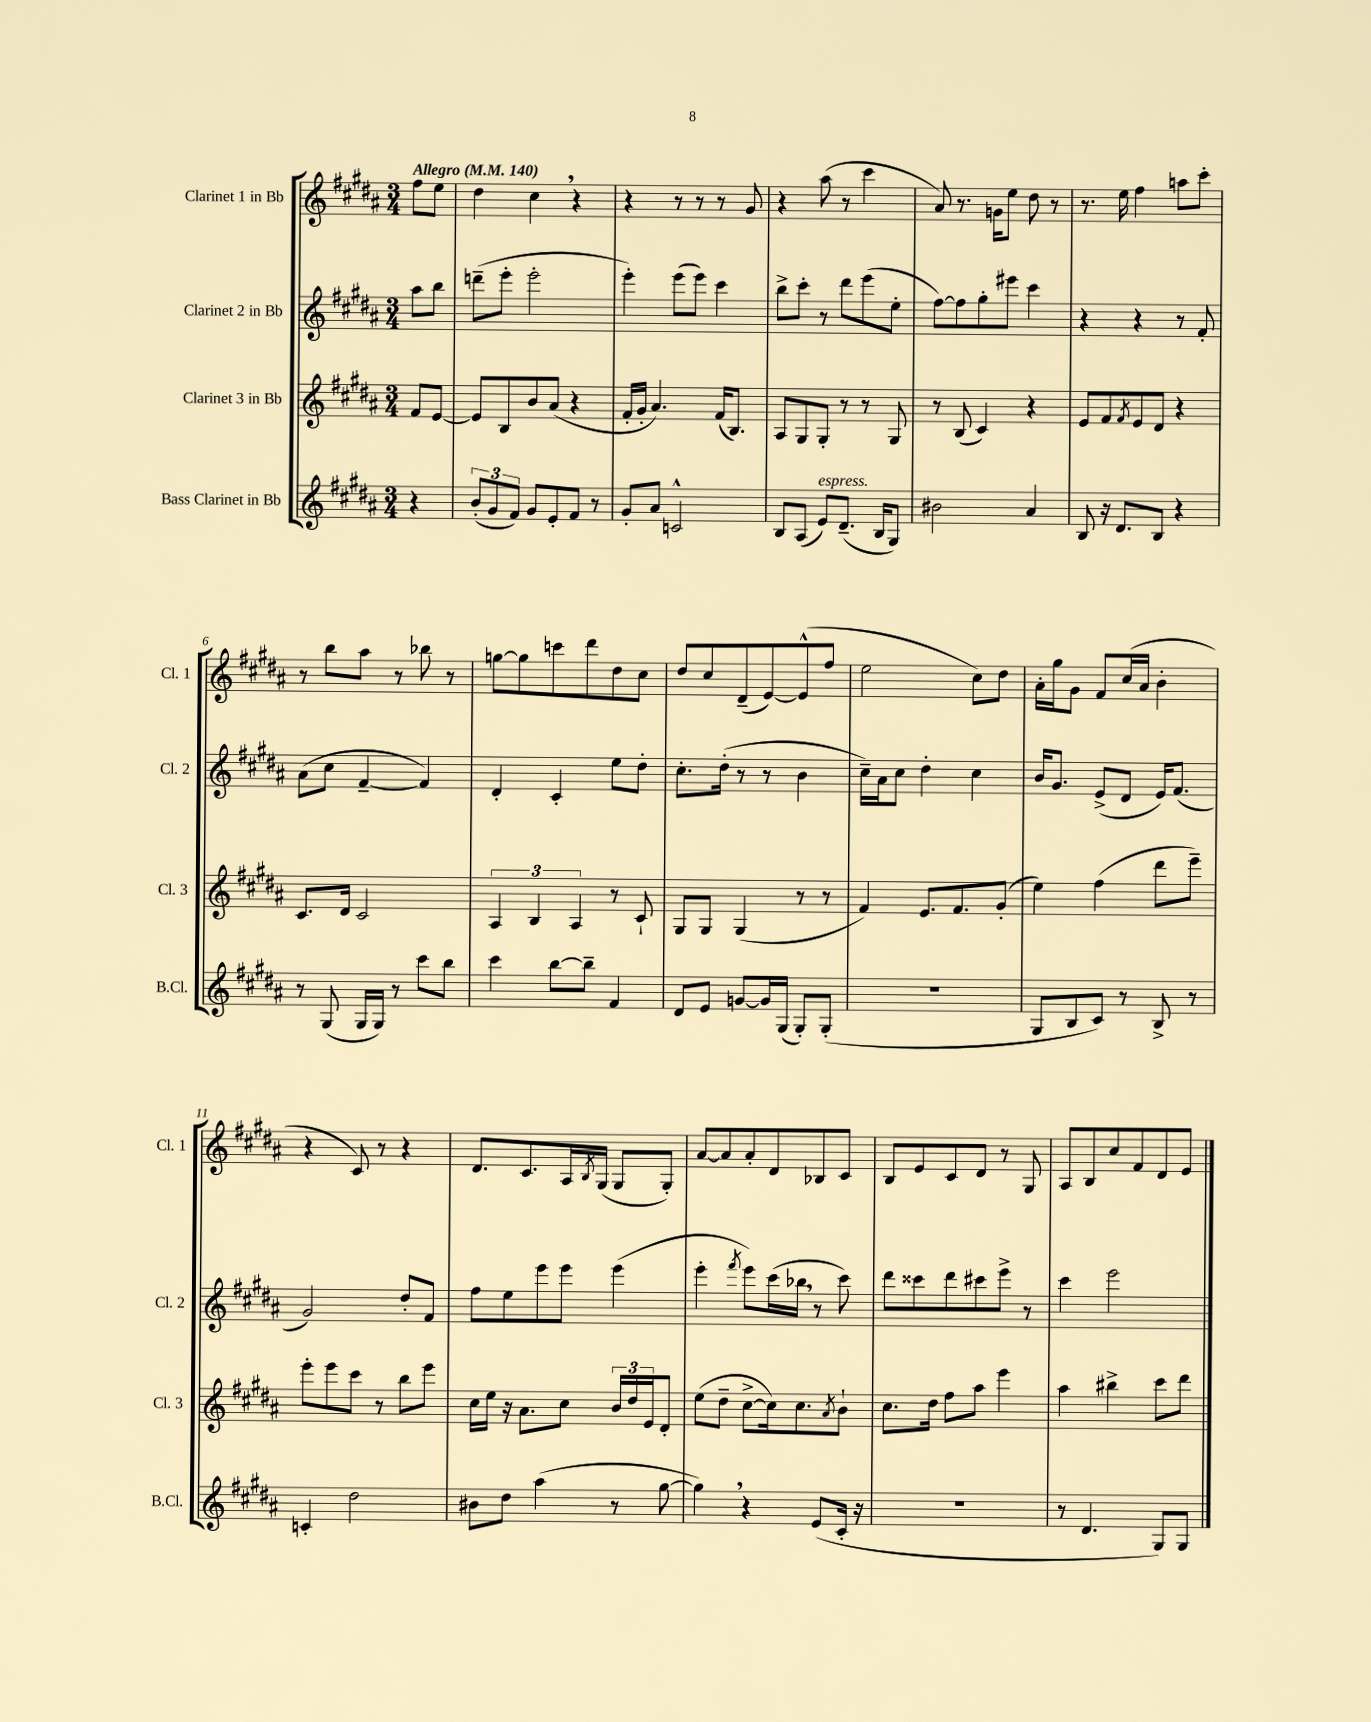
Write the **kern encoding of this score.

**kern	**kern	**kern	**kern
*staff4	*staff3	*staff2	*staff1
*clefG2	*clefG2	*clefG2	*clefG2
*k[f#c#g#d#a#]	*k[f#c#g#d#a#]	*k[f#c#g#d#a#]	*k[f#c#g#d#a#]
*M3/4	*M3/4	*M3/4	*M3/4
*MM140	*MM140	*MM140	*MM140
4r	8f#	8aa#	8ff#
.	[8e	8bb	8ee
=	=	=	=
(12b'	8e]	(8ddd~	4dd#
12g#	.	.	.
.	8B	8eee'	.
12f#)	.	.	.
8g#	8b	2eee'	4cc#
8e'	(8a#	.	.
8f#	4r	.	4r
8r	.	.	.
=	=	=	=
8g#'	16f#'	4eee')	4r
.	16g#'	.	.
8a#	4.a#)	.	.
2c^^	.	(8eee	8r
.	.	8eee)	8r
.	(16f#	4ccc#	8r
.	8.B)	.	.
.	.	.	8g#
=	=	=	=
8B	8A#	8bb^	4r
(8A#	8G#	8ccc#'	.
8e)	8G#'	8r	(8aa#
(8.d#~	8r	8ddd#	8r
.	8r	(8eee	4ccc#
16B	.	.	.
8G#)	8G#	8ee'	.
=	=	=	=
2b#	8r	[8ff#)	8a#)
.	(8B	8ff#]	8.r
.	4c#)	8gg#'	.
.	.	.	16g
.	.	8eee#	8ee
4a#	4r	4ccc#	8dd#
.	.	.	8r
=	=	=	=
8B	8e	4r	8.r
16r	8f#	.	.
8.d#	.	.	16ee
.	8qf#	.	.
.	8e	4r	4ff#
8B	8d#	.	.
4r	4r	8r	8aa
.	.	8f#'	8ccc#'
=	=	=	=
8r	8.c#	(8a#	8r
(8G#	.	8cc#	8bb
.	16d#	.	.
16G#	2c#	[4f#~	8aa#
16G#)	.	.	.
8r	.	.	8r
8ccc#	.	4f#])	8bb-
8bb	.	.	8r
=	=	=	=
4ccc#	6A#	4d#'	[8gg
.	.	.	8gg]
.	6B	.	.
[8bb	.	4c#'	8ccc
.	6A#	.	.
8bb~]	.	.	8ddd#
4f#	8r	8ee	8dd#
.	8c#`	8dd#'	8cc#
=	=	=	=
8d#	8G#	8.cc#'	8dd#
8e	8G#	.	8cc#
.	.	(16dd#'	.
[8g	(4G#	8r	(8d#~
16g]	.	8r	[8e)
(16G#	.	.	.
8G#')	8r	4b	(8e^^]
(8G#'	8r	.	8ff#
=	=	=	=
2.r	4f#)	16cc#~)	2ee
.	.	16a#	.
.	.	8cc#	.
.	8.e	4dd#'	.
.	8.f#	.	.
.	.	4cc#	8cc#)
.	(8g#'	.	8dd#
=	=	=	=
8G#	4ee)	16b	16a#'
.	.	8.g#	16gg#
8B	.	.	8g#
8c#)	(4ff#	(8e^	8f#
8r	.	8d#	(16cc#
.	.	.	16a#
8B^	8ddd#	16e)	4b'
.	.	(8.f#	.
8r	8eee~)	.	.
=	=	=	=
4c'	8eee'	2g#)	4r
.	8eee	.	.
2dd#	8ccc#	.	8c#)
.	8r	.	8r
.	8bb	8dd#'	4r
.	8eee	8f#	.
=	=	=	=
8b#	16cc#	8ff#	8.d#
.	16ee	.	.
8dd#	16r	8ee	.
.	8.a#	.	8.c#
(4aa#	.	8eee	.
.	8cc#	8eee	16A#
.	.	.	8qB
.	.	.	(16G#
8r	24b	(4eee	8G#
.	24dd#	.	.
.	24e	.	.
[8gg#	8d#'	.	8G#')
=	=	=	=
4gg#])	(8ee	4eee'	[8a#
.	8dd#~	.	8a#]
.	.	8qfff#	.
4r	[8cc#^	8eee)	8a#'
.	16cc#])	(16ccc#	8d#
.	8.cc#	16bb-	.
(8e	.	8r	8B-
.	8qa#	.	.
16c#'	8b`	8ccc#)	8c#
16r	.	.	.
=	=	=	=
2.r	8.cc#	8ddd#	8B
.	.	8ccc##	8e
.	16dd#	.	.
.	8ff#	8ddd#	8c#
.	8aa#	8ccc#	8d#
.	4eee	8eee^	8r
.	.	8r	8G#
=	=	=	=
8r	4aa#	4ccc#	8A#
4.d#	.	.	8B
.	4bb#^	2eee	8cc#
.	.	.	8f#
8G#)	8ccc#	.	8d#
8G#	8ddd#	.	8e
==	==	==	==
*-	*-	*-	*-
